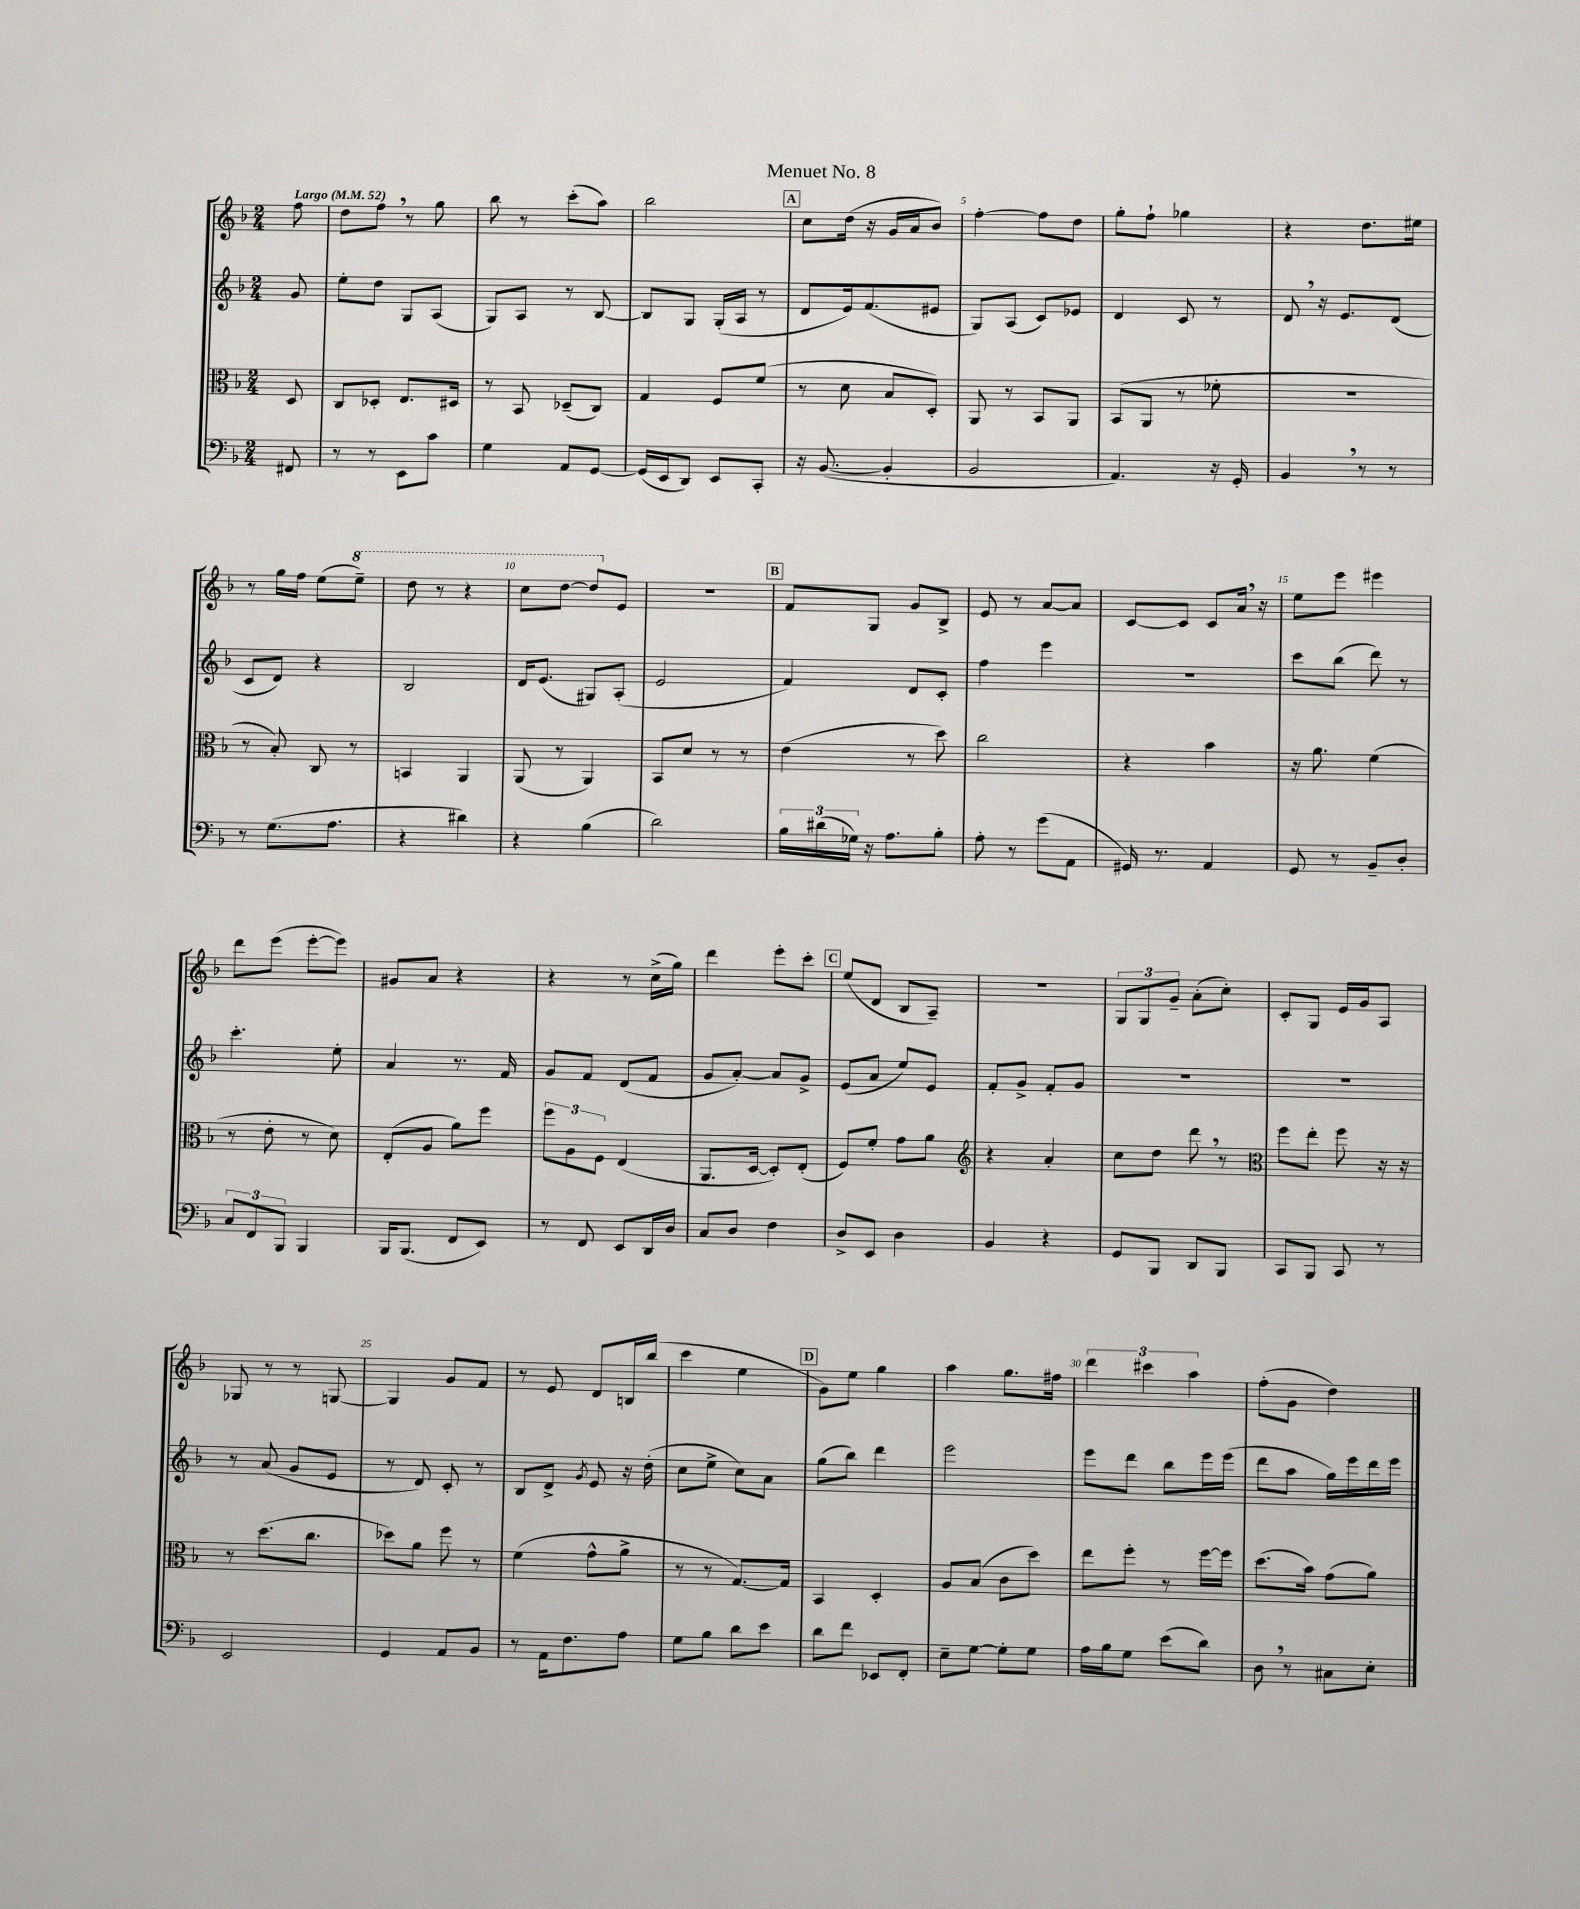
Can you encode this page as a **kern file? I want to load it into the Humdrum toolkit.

**kern	**kern	**kern	**kern
*part4	*part3	*part2	*part1
*staff4	*staff3	*staff2	*staff1
*clefF4	*clefC3	*clefG2	*clefG2
*k[b-]	*k[b-]	*k[b-]	*k[b-]
*M2/4	*M2/4	*M2/4	*M2/4
*MM52	*MM52	*MM52	*MM52
=	=	=	=
!	!	!	!LO:TX:a:B:t=Largo
8FF#X/	8D/	8g/	8ff\
=1	=1	=1	=1
8r	8C/L	8ee'\L	8dd\L
8r	8D-X'/J	8dd\J	8ff,\J
8EE\L	8.E/L	8G/L	8r
8c\J	.	(8A/J	8gg\
.	16D#X/Jk	.	.
=2	=2	=2	=2
4G\	8r	8G/L)	8bb-\
.	8BB-/	8A/J	8r
8AA/L	(8D-X~/L	8r	(8ccc'\L
[8GG/J	8C/J)	[8B-/	8aa\J)
=3	=3	=3	=3
(16GG/LL]	4G/	8B-/L]	2bb-\
16EE/J	.	.	.
8DD/J)	.	8G/J	.
8EE/L	8F/L	(16G'/LL	.
.	.	16A/JJ	.
8CC'/J	(8f/J	8r	.
!!LO:REH:place=s1:t=A
=4	=4	=4	=4
16r	8r	8d/L	8cc\L
([8.BB-/	.	.	.
.	8d\	16e/k)	(16dd\Jk
.	.	(8.f/	16r
4BB-'/]	8B-/L	.	16g/LL
.	.	.	16a/J
.	8D'/J)	8e#X/J	8b-/J)
=5	=5	=5	=5
2BB-/	8AA/	8G/L)	[4ff'\
.	8r	(8A/J	.
.	8BB-/L	8c/L)	8ff\L]
.	8AA/J	8e-X/J	8dd\J
=6	=6	=6	=6
4.AA/)	(8BB-/L	4d/	8gg'\L
.	8AA/J	.	8ff`\J
.	8r	8c/	4gg-X\
16r	8f-X'\	8r	.
16GG'/	.	.	.
=7	=7	=7	=7
4BB-,/	2r	8d,/	4r
.	.	16r	.
.	.	8.e/L	.
8r	.	.	8.dd\L
8r	.	(8d/J	.
.	.	.	16ee#X\Jk
!!LO:LB:g=z
=8	=8	=8	=8
8r	8r	8c/L	8r
(8.G\L	8B-'/)	8d/J)	16gg\LL
.	.	.	16ff\JJ
.	8C/	4r	(8ee\L
8.A\J	.	.	.
*	*	*	*8va
.	8r	.	8eee~\J)
=9	=9	=9	=9
4r	4BBn/	2B-/	8ddd\
.	.	.	8r
4d#X\)	4AA/	.	4r
=10	=10	=10	=10
4r	(8AA/	16d/KL	8ccc\L
.	.	(8.e/J	.
.	8r	.	[8ddd\J
(4B-\	4AA/)	8G#X/L)	8ddd/L]
*	*	*	*X8va
.	.	(8A'/J	8e/J
=11	=11	=11	=11
2d\)	8BB-/L	2e/	2r
.	8d/J	.	.
.	8r	.	.
.	8r	.	.
!!LO:REH:place=s1:t=B
=12	=12	=12	=12
24B-\LL	(4e\	4f/)	8f/L
(24d#X\	.	.	.
24G-X\JJ)	.	.	.
16r	.	.	8G/J
8.A\L	.	.	.
.	8r	8d/L	8g/L
8B-'\J	8dd\)	8c'/J	8B-^/J
=13	=13	=13	=13
8A'\	2cc\	4ff\	8e/
8r	.	.	8r
(8g\L	.	4eee\	[8a/L
8AA\J	.	.	8a/J]
=14	=14	=14	=14
16GG#X/)	4r	2r	[8c/L
8.r	.	.	.
.	.	.	8c/J]
4AA/	4b-\	.	8c/L
.	.	.	16a,/Jk
.	.	.	16r
=15	=15	=15	=15
8GG/	16r	8ccc\L	8ee\L
.	8.a\	.	.
8r	.	(8bb-\J	8eee\J
8BB-~/L	(4f\	8ddd\)	4eee#X\
8D'/J	.	8r	.
!!LO:LB:g=z
=16	=16	=16	=16
12C/L	8r	4.ccc'\	8ddd\L
12FF/	.	.	.
.	8e'\	.	(8eee\J
12BBB-/J	.	.	.
4BBB-/	8r	.	[8eee'\L
.	8d\)	8ee'\	8eee\J])
=17	=17	=17	=17
16BBB-/KL	(8E'/L	4a/	8g#X/L
(8.BBB-/J	.	.	.
.	8A/J	.	8a/J
8FF/L	8a\L)	8.r	4r
8EE/J)	8ff\J	.	.
.	.	16f/	.
=18	=18	=18	=18
8r	12ff\L	8g/L	4r
.	12A\	.	.
8FF/	.	8f/J	.
.	12F\J	.	.
8EE/L	(4E/	(8d/L	8r
16DD/L	.	8f/J	(16cc^\LL
16D/JJ	.	.	16gg\JJ)
=19	=19	=19	=19
8C/L	8.AA/L	8g/L	4ddd\
8D/J	.	[8a'/J)	.
.	[16D/Jk	.	.
4F\	8D'/L])	8a/L]	8eee'\L
.	(8E'/J	8g^/J	8ccc'\J
!!LO:REH:place=s1:t=C
=20	=20	=20	=20
8D^/L	8F/L)	(8e/L	(8ee/L
8EE/J	8f'/J	8a/J	8d/J
4D\	8g\L	8ee/L)	8B-/L
.	8a\J	8e/J	8A~/J)
=21	=21	=21	=21
*	*clefG2	*	*
4BB-/	4r	8f'/L	2r
.	.	8g^/J	.
4r	4a'/	8f'/L	.
.	.	8g/J	.
=22	=22	=22	=22
8GG/L	8cc\L	2r	12G/L
.	.	.	12G/
8BBB-/J	8dd\J	.	.
.	.	.	12g~/J
8DD/L	8ddd,\	.	(8a'\L
8BBB-/J	8r	.	8cc'\J)
=23	=23	=23	=23
*	*clefC3	*	*
8CC/L	8ff\L	2r	8c'/L
8BBB-/J	8ee'\J	.	8G/J
8CC/	8ff\	.	16e/LL
.	.	.	16g/J
8r	16r	.	8A/J
.	16r	.	.
!!LO:LB:g=z
=24	=24	=24	=24
2EE/	8r	8r	8G-X/
.	(8.dd\L	(8a/	8r
.	.	8g/L	8r
.	8.cc\J	.	.
.	.	8e/J	[8Gn/
=25	=25	=25	=25
4GG/	8dd-X\L)	8r	4G/]
.	8a\J	8d/)	.
8AA/L	8ff\	8c'/	8g/L
8BB-/J	8r	8r	8f/J
=26	=26	=26	=26
8r	(4f\	8B-/L	8r
16AA\KL	.	8d^/J	8e/
8.F\	.	.	.
.	.	8qg/	.
.	8g^^\L	8e/	8d/L
8A\J	8a^\J	16r	16Bn/L
.	.	(16dd'\	(16bb-/JJ
=27	=27	=27	=27
8G\L	8r	8cc\L	4ccc\
8B-\J	8r	8ee^\J	.
8d\L	[8.G/L)	8cc\L)	4ee\
8e\J	.	8a\J	.
.	16G/Jk]	.	.
!!LO:REH:place=s1:t=D
=28	=28	=28	=28
8d\L	4BB-/	(8gg\L	8g\L)
8f\J	.	8bb-\J)	8ee\J
8EE-X/L	4D'/	4ddd\	4gg\
8FF'/J	.	.	.
=29	=29	=29	=29
8E~\L	8A/L	2eee\	4aa\
[8G\J	(8B-/J	.	.
8G'\L]	8c\L	.	8.gg\L
8G\J	8dd\J)	.	.
.	.	.	16ff#X\Jk
=30	=30	=30	=30
16A\LL	8ee\L	8eee\L	6ddd\
16B-\J	.	.	.
8G\J	8ff'\J	8ddd\J	.
.	.	.	6ccc#X\
(8e\L	8r	8bb-\L	.
.	.	.	6aa\
8d\J)	[16ff\LL	16eee\L	.
.	16ff\JJ]	(16eee\JJ	.
=31	=31	=31	=31
8D,\	(8.dd\L	8ddd\L	(8ff'\L
8r	.	8aa\J	8g\J
.	16b-\Jk)	.	.
8C#X\L	(8g\L	16gg\LL)	4dd\)
.	.	16eee\	.
8E'\J	8a\J)	16ddd\	.
.	.	16eee\JJ	.
==	==	==	==
*-	*-	*-	*-
